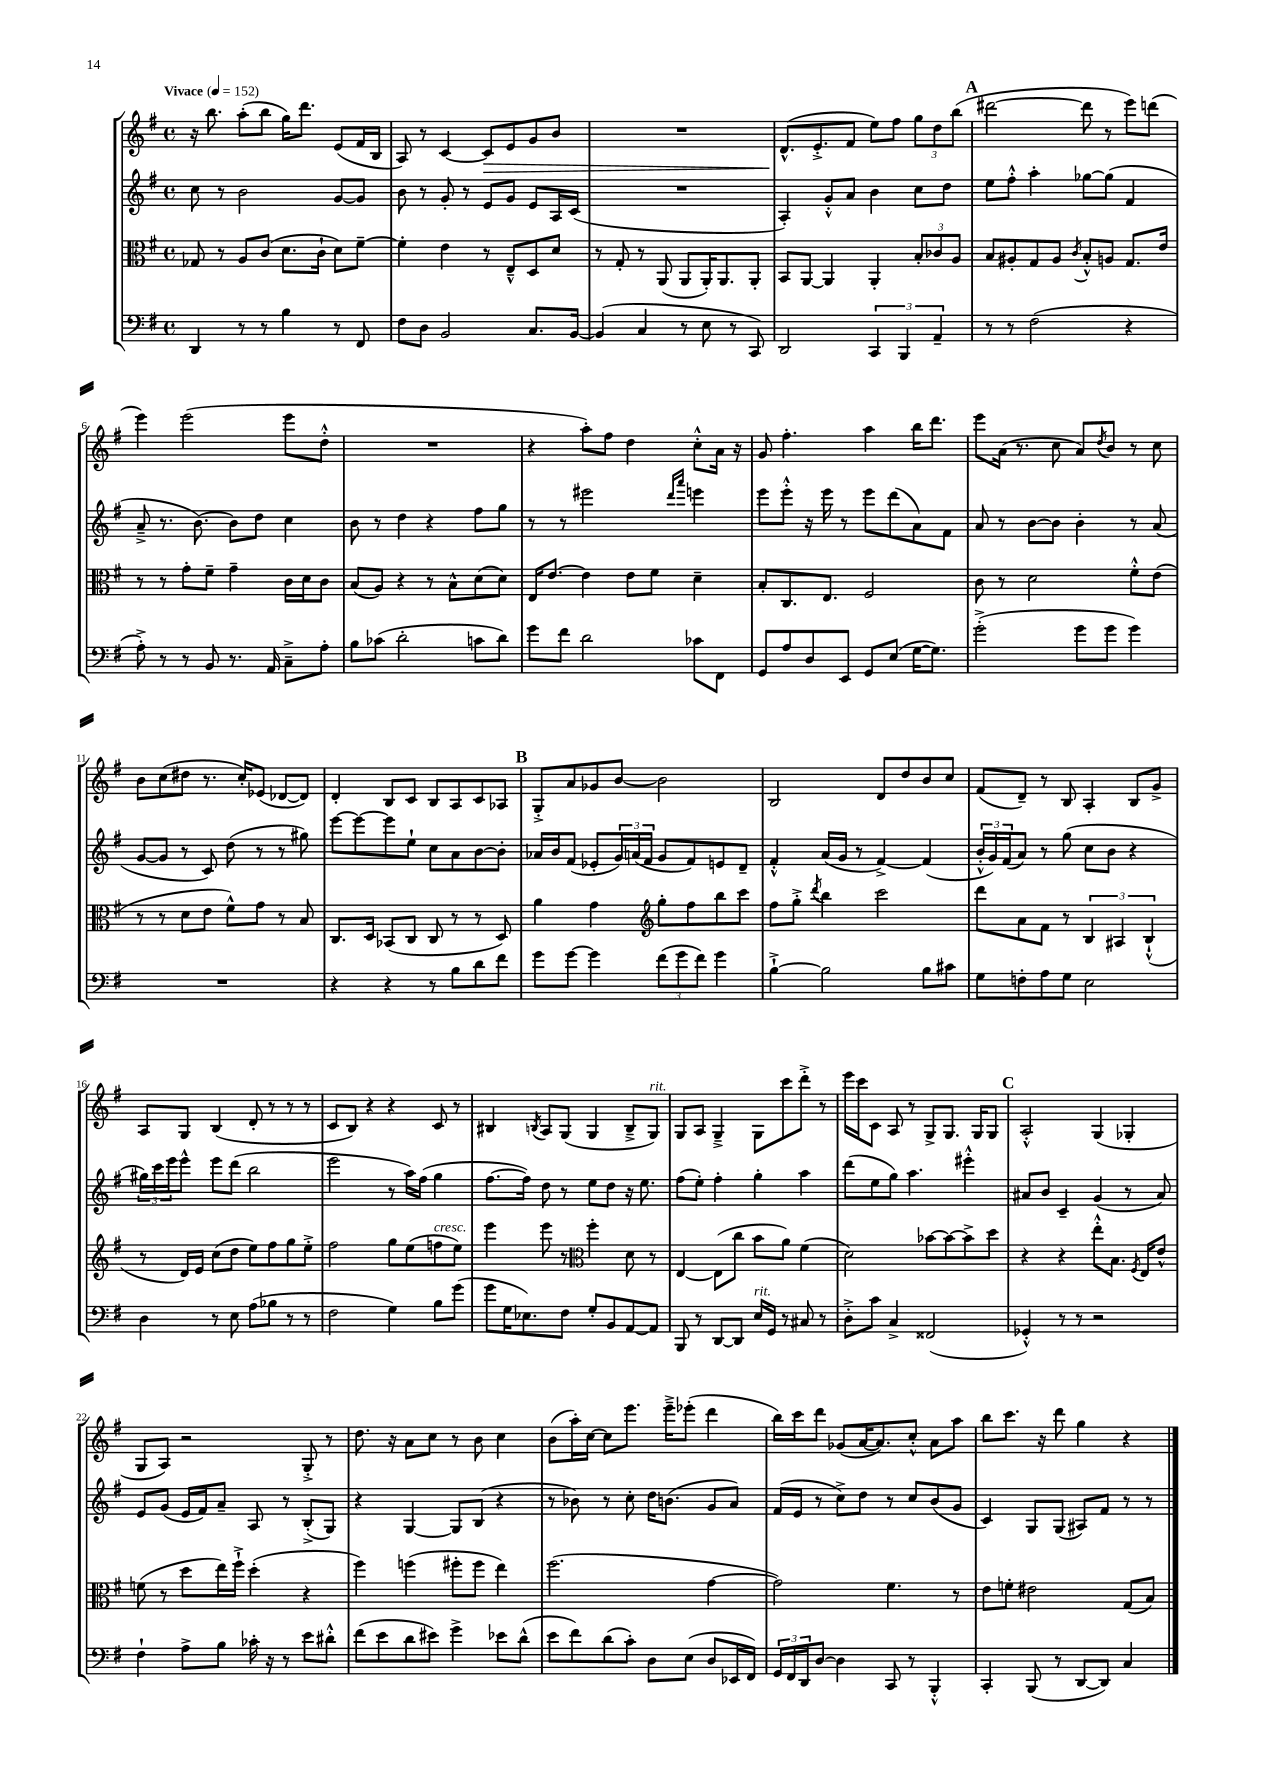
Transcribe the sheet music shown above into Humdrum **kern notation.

**kern	**kern	**kern	**kern
*staff4	*staff3	*staff2	*staff1
*clefF4	*clefC3	*clefG2	*clefG2
*k[f#]	*k[f#]	*k[f#]	*k[f#]
*M4/4	*M4/4	*M4/4	*M4/4
*met(c)	*met(c)	*met(c)	*met(c)
*MM152	*MM152	*MM152	*MM152
4DD	8G-	8cc	16r
.	.	.	8.bb
.	8r	8r	.
8r	8A	2b	(8aa'
8r	(8c	.	8bb
4B	8.d	.	16gg)
.	.	.	8.ddd
.	16c`	.	.
8r	8d)	[8g	(8e
8FF#	[8f#~	8g]	16f#
.	.	.	16B
=	=	=	=
8F#	4f#']	8b	8A)
8D	.	8r	8r
2BB	4e	8g'	[4c
.	.	8r	.
.	8r	8e	8c]
.	8E~^^	8g	8e
8.C	8D	8e	8g
.	8d	16A	8b
[16BB	.	(16c	.
=	=	=	=
(4BB]	8r	1r	1r
.	8G'	.	.
4C	8r	.	.
.	(8AA	.	.
8r	8AA	.	.
8E	16AA')	.	.
.	8.AA	.	.
8r	.	.	.
8CC)	8AA'	.	.
=	=	=	=
2DD	8BB	4A')	(8.d^^
.	[8AA	.	.
.	.	.	8.e'^
.	4AA]	8g'^^	.
.	.	8a	8f#
6CC	4AA'	4b	8ee)
.	.	.	8ff#
6BBB	.	.	.
.	12B'	8cc	12gg
6AA~	12c-	.	12dd
.	.	8dd	.
.	12A	.	(12bb
=	=	=	=
8r	8B	8ee	[2ddd#
8r	8A#'	8ff#'^^	.
(2F#	8G	4aa'	.
.	8A#	.	.
.	8qc	.	.
.	8B'^^	[8gg-	8ddd#]
.	8A	(8gg-]	8r
4r	8.G	4f#	8eee)
.	.	.	(8ddd
.	16e	.	.
=	=	=	=
8A'^)	8r	8a~^	4eee)
8r	8r	8.r	.
8r	8g'	.	(2eee
.	.	[8.b)	.
8BB	8f#~	.	.
8.r	4g~	8b]	.
.	.	8dd	.
16AA	.	.	.
8C~^	16c	4cc	8eee
.	16d	.	.
8A'	8c	.	8dd'^^
=	=	=	=
8B	(8B	8b	1r
(8c-	8A)	8r	.
2d'	4r	4dd	.
.	8r	4r	.
.	8B^^	.	.
8c	(8d	8ff#	.
8d)	8d)	8gg	.
=	=	=	=
8g	16E	8r	4r
.	[8.e	.	.
8f#	.	8r	.
2d	4e]	2eee#	8aa')
.	.	.	8ff#
.	8e	.	4dd
.	8f#	.	.
.	.	16qqddd	.
.	.	16qqaaa	.
8c-	4d~	4eee	8cc'^^
8FF#	.	.	16a
.	.	.	16r
=	=	=	=
8GG	8B'	8eee	8g
8A	8.C	8eee'^^	4.ff#'
8D	.	16r	.
.	8.E	16eee	.
8EE	.	8r	.
8GG	2F#	8eee	4aa
(8E	.	(8ddd	.
[16G	.	8a)	16bb
8.G])	.	.	8.ddd
.	.	8f#	.
=	=	=	=
(2g'^	8c	8a	8eee
.	8r	8r	(16a
.	.	.	8.r
.	2d	[8b	.
.	.	8b]	8cc
8g	.	4b'	8a)
.	.	.	8qdd
8g	.	.	8b
4g)	8f#'^^	8r	8r
.	(8e	(8a	8cc
=	=	=	=
1r	8r	[8g	8b
.	8r	8g]	(8cc
.	8d	8r	8dd#
.	8e	8c)	8.r
.	8f#^^)	(8dd	.
.	.	.	16cc')
.	8g	8r	(8e-
.	8r	8r	[8d-
.	8B	8gg#)	8d-])
=	=	=	=
4r	8.C	[8eee	4d'
.	.	8eee_	.
.	16D	.	.
4r	(8BB-	8eee]	8B
.	8C	8ee`	8c
8r	8C	8cc	8B
8B	8r	8a	8A
8d	8r	[8b	8c
8f#	8D)	8b']	8A-
=	=	=	=
8g	4a	16a-	8G'^
.	.	16b	.
[8g	.	(8f#	8a
4g]	4g	8e-'	8g-
.	.	24g)	[8b
.	.	(24a	.
.	.	24f#	.
*	*clefG2	*	*
(12f#	8gg'	8g	2b]
12g	.	.	.
.	8ff#	8f#)	.
12f#)	.	.	.
4g	8bb	8e	.
.	8ccc	8d~	.
=	=	=	=
[4B`^	8ff#	4f#'^^	2B
.	8gg'^	.	.
.	8qddd	.	.
2B]	4bb	(16a	.
.	.	16g	.
.	.	8r	.
.	2ccc	[4f#^)	8d
.	.	.	8dd
8B	.	(4f#]	8b
8c#	.	.	8cc
=	=	=	=
8G	8ddd	24b'^^	(8f#
.	.	24g)	.
.	.	(24f#	.
8F'	8a	8a)	8d~)
8A	8f#	8r	8r
8G	8r	(8gg	8B
2E	6B	8cc	4A'
.	.	8b	.
.	6A#	.	.
.	.	4r	8B
.	(6B`^^	.	.
.	.	.	8g^
=	=	=	=
4D	8r	24gg#)	8A
.	.	24ccc	.
.	.	24eee	.
.	16d)	8eee^^	8G
.	16e	.	.
8r	(8cc	8eee	(4B
8E	8dd	(8ddd	.
(8A	8ee)	2bb	8d'
8B-	8ff#	.	8r
8r	8gg	.	8r
8r	8ee'^	.	8r
=	=	=	=
2F#	2ff#	2eee	8c
.	.	.	8B)
.	.	.	4r
4G)	8gg	8r	4r
.	(8ee	16aa)	.
.	.	(16ff#	.
8B	8ff	4gg	8c
(8g	8ee)	.	8r
=	=	=	=
8g	4eee	[8.ff#	4B#
16G	.	.	.
8.E-)	.	16ff#])	.
.	.	.	8qB
.	8eee	8dd	8A
8F#	8r	8r	(8G
*	*clefC3	*	*
8G'	4ff#'	8ee	4G
8BB	.	8dd	.
[8AA	8d	16r	8B~^
.	.	8.ee	.
8AA]	8r	.	8G)
=	=	=	=
8BBB	[4E	(8ff#	8G
8r	.	8ee')	8A
[8DD	(8E]	4ff#'	4G~^
8DD]	8cc	.	.
16E	8b	4gg'	8G
16GG	.	.	.
8r	8a)	.	8ccc
8C#	(4f#	4aa	8ddd'^
8r	.	.	8r
=	=	=	=
8D'^	2d)	(8ddd	16eee
.	.	.	16ccc
8c	.	8ee	8c
4C^	.	8gg)	8A
.	.	4.aa	8r
(2FF##	[8b-	.	8G^
.	8b-_	.	8.G
.	8b-^]	4eee#'^^	.
.	.	.	16G
.	8dd	.	8G
=	=	=	=
4GG-'^^)	4r	8a#	2A'^^
.	.	8b	.
8r	4r	4c~	.
8r	.	.	.
2r	8ee'^^	(4g	(4G
.	8.B	.	.
.	.	8r	4G-'
.	8qF#	.	.
.	16E	.	.
.	8e^^	8a#)	.
=	=	=	=
4F#`	(8f	8e	8G
.	8r	(8g	8A)
8A^	8dd	16e	2r
.	.	16f#)	.
8B	16ee)	8a~	.
.	16ff#`^	.	.
16c-'	(4dd'	8A	.
16r	.	.	.
8r	.	8r	.
8e	4r	(8B'^	8G'^
8d#'^^	.	8G)	8r
=	=	=	=
(8f#	4ff#)	4r	8.dd
8e	.	.	.
.	.	.	16r
8d	(4ff	[4G	8a
8e#)	.	.	8cc
4g^	8ff#'	8G]	8r
.	8ff#	(8B	8b
8e-	4ee)	4r	4cc
(8d^^	.	.	.
=	=	=	=
8e	(2.ff#	8r	(8b
8f#)	.	8b-)	16aa')
.	.	.	[16cc
(8d	.	8r	8cc]
8c')	.	8cc'	8.eee
8D	.	16dd	.
.	.	(8.b	16eee~^
(8E	.	.	(8eee-'
8D	[4g	8g	4ddd
16EE-	.	8a)	.
16FF#)	.	.	.
=	=	=	=
24GG	2g])	(16f#	16bb)
24FF#	.	.	.
.	.	16e	16ccc
24DD	.	.	.
[8D	.	8r	8ddd
4D]	.	8cc^)	(8g-
.	.	8dd	[16a
.	.	.	8.a])
8CC	4.f#	8r	.
8r	.	8cc	8cc'^^
4BBB'^^	.	(8b	8a
.	8r	8g	8aa
=	=	=	=
4CC'	8e	4c)	8bb
.	8f'	.	8.ccc
(8BBB	2e#	8G	.
.	.	.	16r
8r	.	(8G	8ddd
[8DD	.	8A#)	4gg
8DD])	.	8f#	.
4C	(8G	8r	4r
.	8B)	8r	.
==	==	==	==
*-	*-	*-	*-
